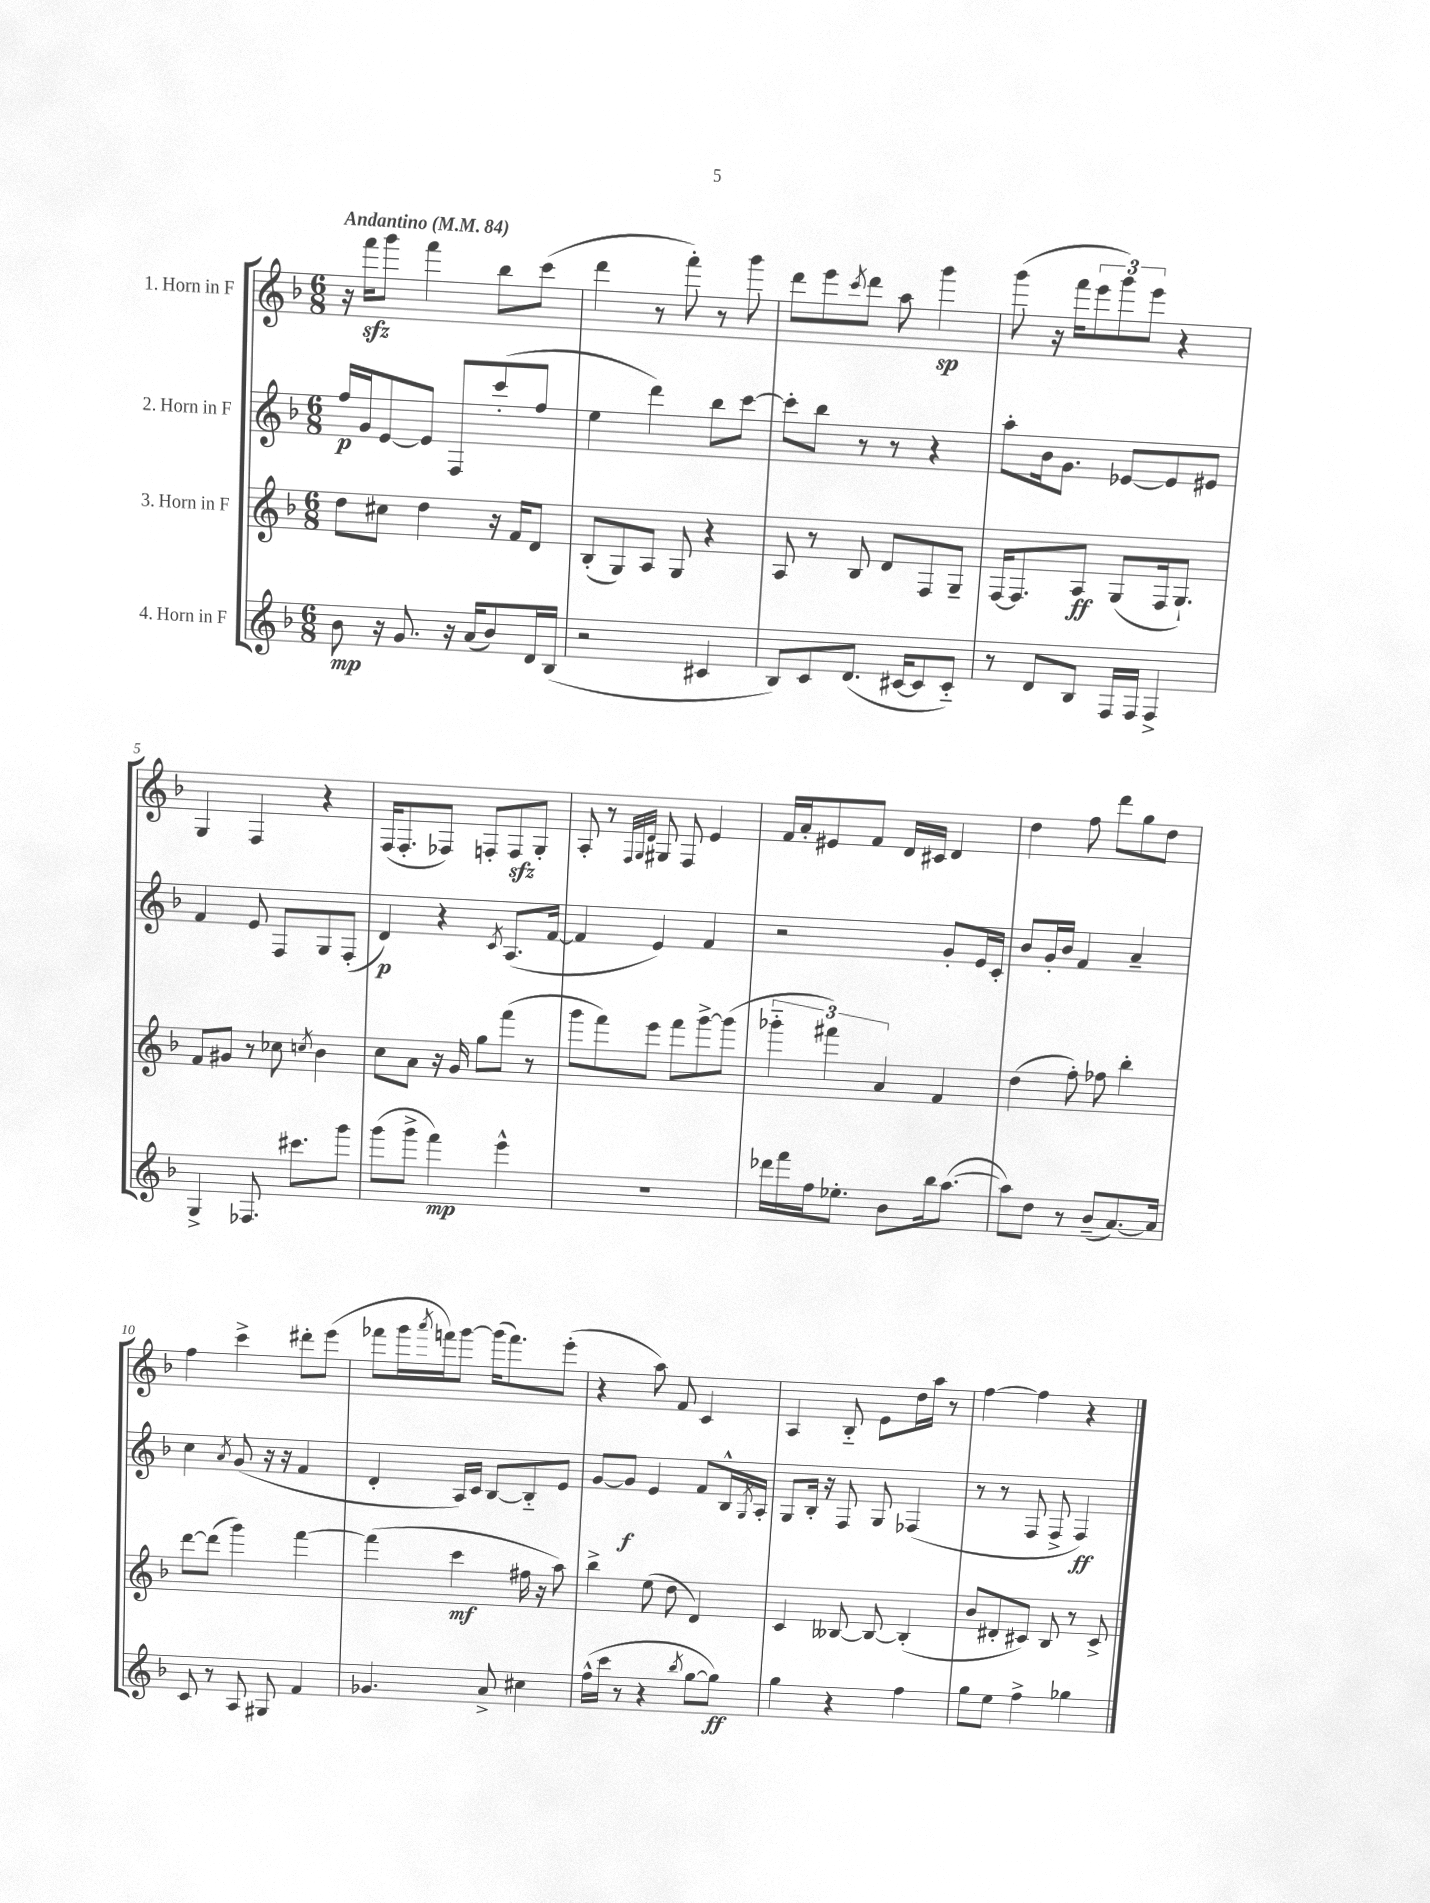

**kern	**kern	**kern	**kern
*staff4	*staff3	*staff2	*staff1
*clefG2	*clefG2	*clefG2	*clefG2
*k[b-]	*k[b-]	*k[b-]	*k[b-]
*M6/8	*M6/8	*M6/8	*M6/8
*MM84	*MM84	*MM84	*MM84
8b-\	8dd\L	16ff/LL	16r
.	.	16g/J	16fff\LK
16r	8cc#\J	[8e/	8ggg\J
8.g/	.	.	.
.	4dd\	8e/]J	4fff\
16r	.	8F/L	.
(16a/LK	.	.	.
8b-/)	16r	(8ccc'/	8bb-\L
.	16f/LK	.	.
16d/L	8d/J	8ff/J	(8ccc\J
(16B-/JJ	.	.	.
=	=	=	=
2r	(8B-'/L	4ee\	4ddd\
.	8G/)	.	.
.	8A/J	4ddd\)	8r
.	8G/	.	8fff'\)
4c#/	4r	8bb-\L	8r
.	.	[8ccc\J	8ggg\
=	=	=	=
8B-/L)	8A/	8ccc'\]L	8ddd\L
8c/	8r	8bb-\J	8eee\
.	.	.	8qccc/
(8.d/J	8B-/	8r	8ddd\J
.	8d/L	8r	8aa\
[16c#/LK	.	.	.
8c#/]	8F/	4r	4ggg\
8c#'~/J)	8G~/J	.	.
=	=	=	=
8r	[16F/LK	8aa'\L	(8ggg\
.	8.F/]	.	.
8d/L	.	16b-\k	16r
.	.	8.g\J	16fff\LK
8B-/J	8A/J	.	12eee\
.	.	.	12ggg\)
16F/LL	(8G/L	[8e-/L	.
.	.	.	12eee\J
16F/JJ	.	.	.
4F^/	16F/k	8e-/]	4r
.	8.G`/J)	.	.
.	.	8e#/J	.
=	=	=	=
4G^/	8f/L	4f/	4G/
.	8g#/J	.	.
8.F-/	8r	8e/	4F/
.	8cc-\	8F/L	.
8.ccc#\L	.	.	.
.	8qcc/	.	.
.	4b-\	8G/	4r
8ggg\J	.	(8F'/J	.
=	=	=	=
(8ggg\L	8cc\L	4d/)	(16F/LK
.	.	.	8.F'/
8ggg^\J	8a\J	.	.
4fff\)	16r	4r	8F-/J)
.	16g/	.	.
.	8gg\L	.	8F'/L
.	.	8qc/	.
4eee^^\	(8fff\J	(8.A/L	8F/
.	8r	.	8G'/J
.	.	[16f/Jk	.
=	=	=	=
2.r	8ggg\L	4f/]	8A'/
.	8fff\)	.	8r
.	.	.	32qqF/LLL
.	.	.	32qqG/
.	.	.	32qqd/JJJ
.	8eee\J	4e/)	8G#/
.	8fff\L	.	8F/
.	[8ggg^\	4f/	4e/
.	(8ggg\]J	.	.
=	=	=	=
16ddd-\LL	6ggg-'~\	2r	16f/LL
16fff\	.	.	16a'/J
16ff\J	.	.	8e#/
.	6fff#\)	.	.
8.ee-'\J	.	.	.
.	.	.	8f/J
.	6a/	.	.
8b-\L	.	.	16d/LL
.	.	.	16c#/JJ
16bb-\k	4f/	8g'/L	4d/
([8.aa\J	.	.	.
.	.	16e/L	.
.	.	16c'/JJ	.
=	=	=	=
8aa\]L)	(4dd\	8b-/L	4dd\
8dd\J	.	16g'/L	.
.	.	16b-/JJ	.
8r	8ff'\)	4f/	8ff\
(8b-~/L	8ff-\	.	8ddd\L
[8.a/)	4bb-'\	4a~/	8gg\
.	.	.	8dd\J
16a/]Jk	.	.	.
=	=	=	=
8c/	[8ddd\L	4cc\	4ff\
8r	(8ddd\]J	.	.
.	.	8qa/	.
8A/	4ggg\)	(8g/	4ccc^\
8G#/	.	16r	.
.	.	16r	.
4f/	[4fff\	4f/	8ddd#'\L
.	.	.	(8eee\J
=	=	=	=
4.g-/	(4fff\]	4d'/	8fff-\L
.	.	.	16ggg\L
.	.	.	8qaaa/
.	.	.	16fff\J)
.	4ccc\	16A/LL)	[8ggg\J
.	.	16c/JJ	.
8a^/	.	[8B-/L	(16ggg\]LK
.	.	.	8.fff\)
4cc#\	16ff#\	8B-'~/]	.
.	16r	.	.
.	8aa\)	8e/J	(8eee'\J
=	=	=	=
(16ff^^\LL	4bb-^\	[8g/L	4r
16ccc\JJ	.	.	.
8r	.	8g/]J	.
4r	(8ee\	4e/	8aa\)
.	8dd\	.	8f/
8qbb-/	.	.	.
[8gg\L	4d/)	8f/L	4c/
8gg\]J)	.	16B-^^/L	.
.	.	8qG/	.
.	.	16A'/JJ	.
=	=	=	=
4gg\	4c/	8G/L	4A/
.	.	16B-'/Jk	.
.	.	16r	.
4r	[8B--/	8F/	8B-'~/
.	8B--/_	8G/	8e\L
4ff\	(4B--'/]	(4F-/	16dd\L
.	.	.	16aa\JJ
.	.	.	8r
=	=	=	=
8gg\L	8b-/L	8r	[4ff\
8ee\J	8d#'/	8r	.
4ff^\	8c#/J)	8F/	4ff\]
.	8B-/	8F^/	.
4gg-\	8r	4F/)	4r
.	8c#^/	.	.
==	==	==	==
*-	*-	*-	*-
